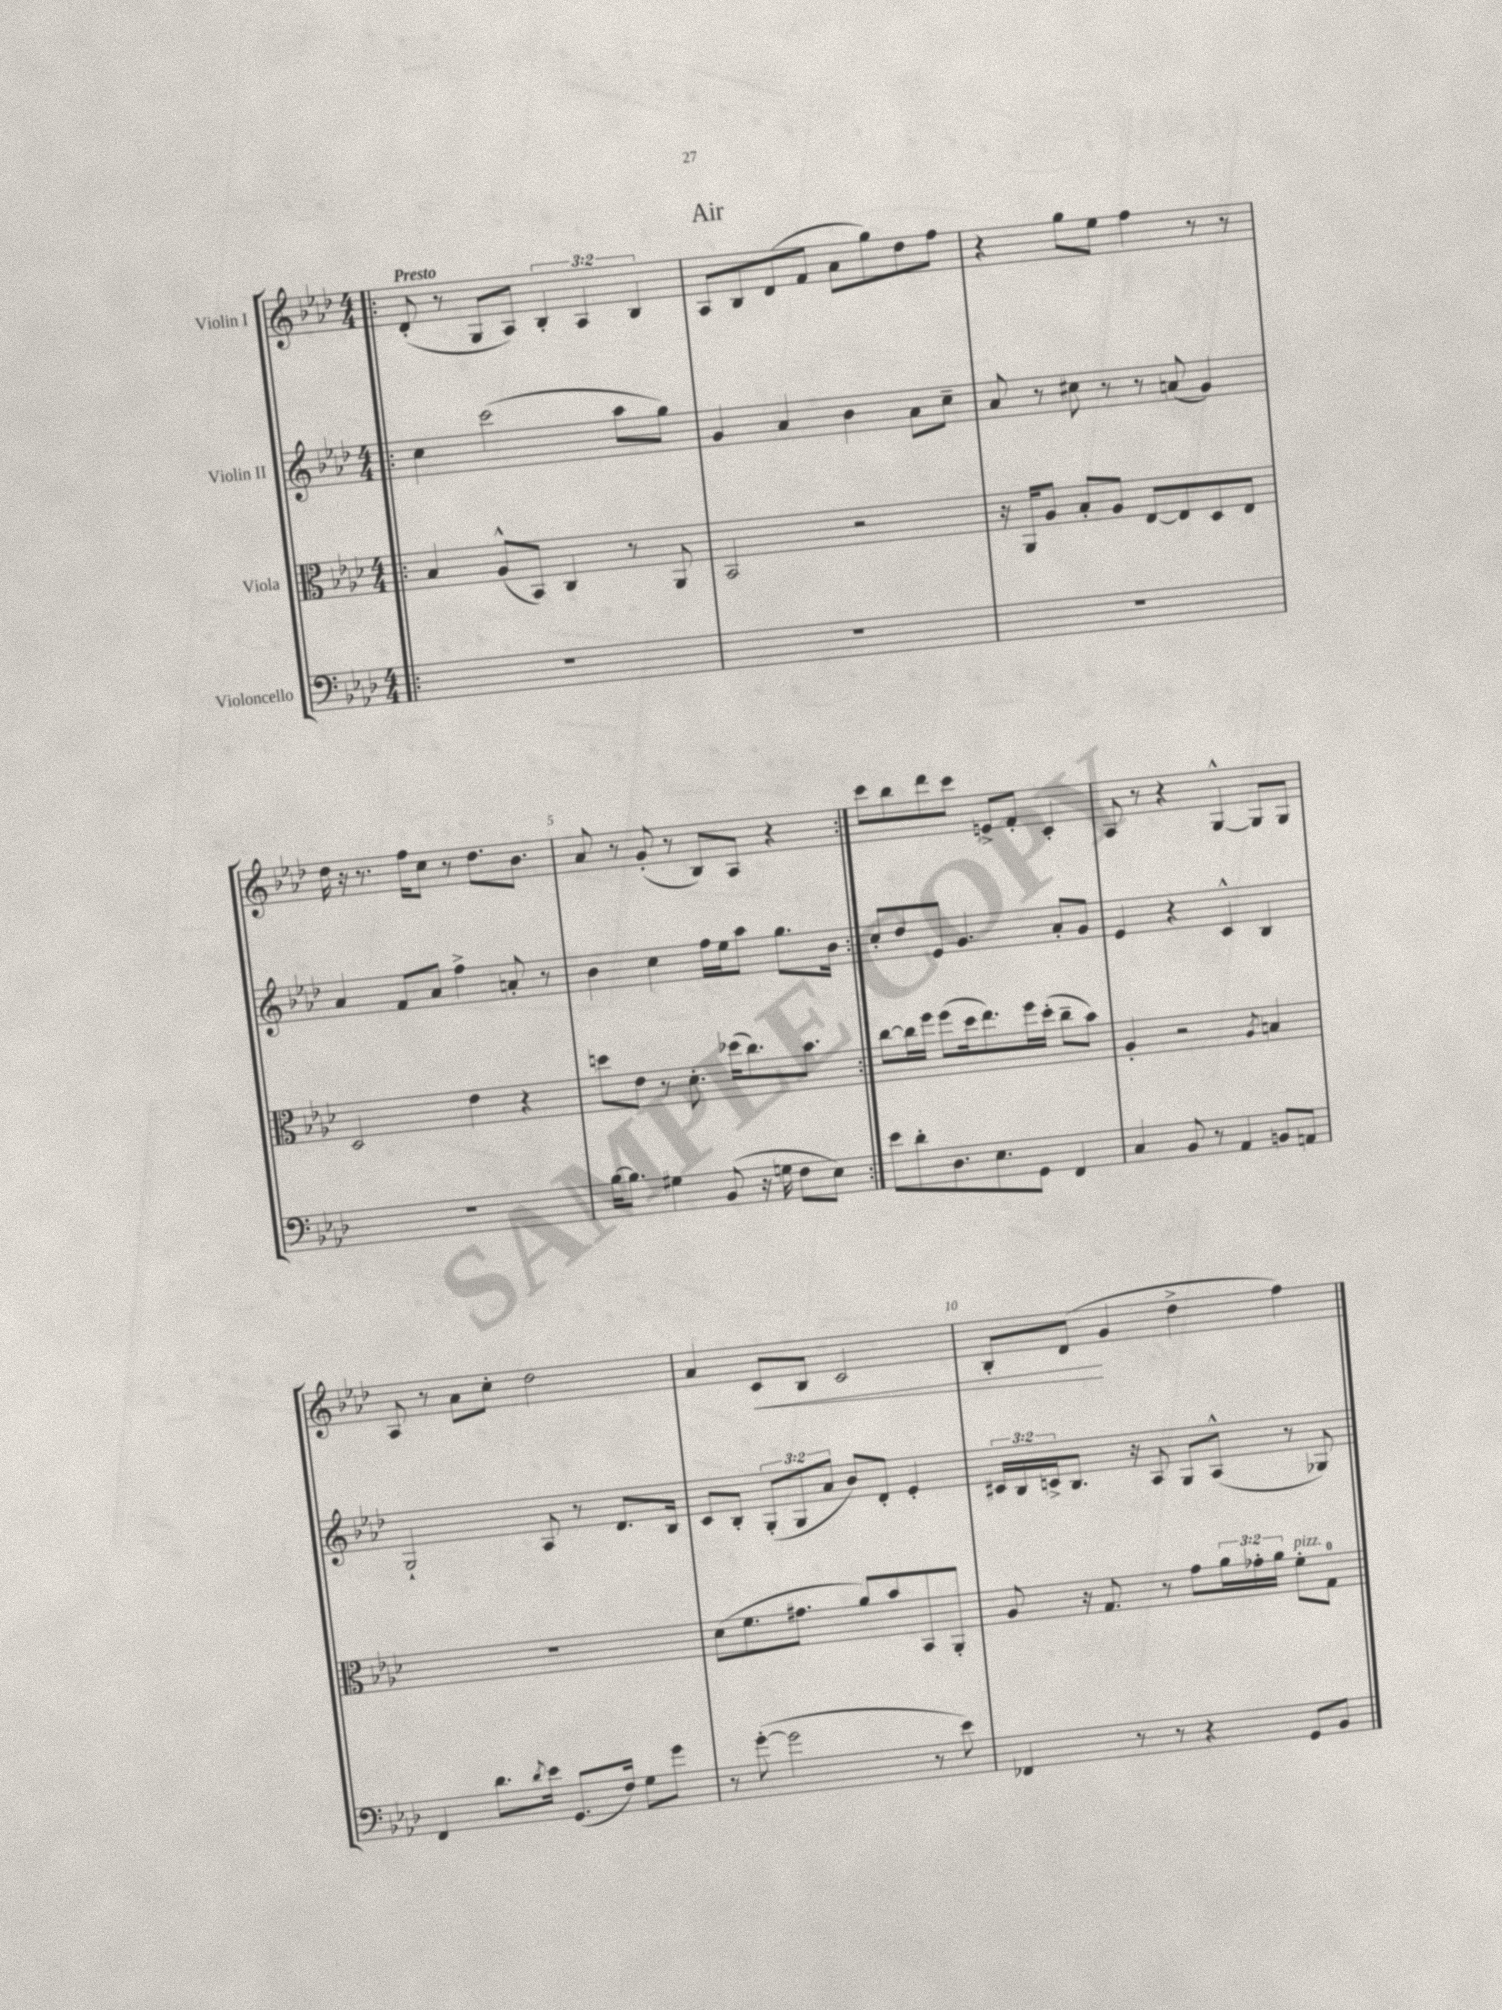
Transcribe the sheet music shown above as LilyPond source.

\header { title = "Air" }
<<
\new StaffGroup <<
\new Staff = "s0" \with { instrumentName = "Violin I" } {
    \clef treble \key aes \major \numericTimeSignature \time 4/4 \override Staff.TupletNumber.text = #tuplet-number::calc-fraction-text \tempo "Presto"
    \repeat volta 2 { \bar ".|:" des'8-.( r8 g8 aes8) \tuplet 3/2 { bes4-. aes4 bes4 } |
    aes8 bes8 des'8( f'8 aes'8 g''8) des''8 f''8 |
    r4 g''8 ees''8 f''4 r8 r8 |
    des''16 r16 r8. f''16 c''8 r8 des''8. bes'8. |
    aes'8 r8 g'8-.( r8 bes8) aes8 r4 | }
    c'''8 bes''8 des'''8 c'''8 e'8-> f'8-. c'4-. |
    aes8 r8 r4 g4~-^ g8 g8 |
    aes8 r8 aes'8 c''8-. des''2 |
    aes'4 c'8\< bes8 c'2 |
    bes8-. des'8\!( g'4 des''4-> f''4) \bar "|." |
}
\new Staff = "s1" \with { instrumentName = "Violin II" } {
    \clef treble \key aes \major \numericTimeSignature \time 4/4 \override Staff.TupletNumber.text = #tuplet-number::calc-fraction-text
    \repeat volta 2 { \bar ".|:" c''4 c'''2( aes''8 g''8) |
    g'4 aes'4 bes'4 aes'8 c''8-- |
    aes'8 r8 cis''8 r8 r8 a'8( g'4) |
    aes'4 f'8 aes'8 f''4-> a'8-. r8 |
    bes'4 c''4 f''16 ees''16 aes''8 g''8. bes'16 | }
    c''8-. des''8 ees'8 g'4. aes'8-. g'8 |
    ees'4 r4 c'4-^ bes4 |
    g2-! aes8 r8 des'8. bes16 |
    c'8 bes8-. \tuplet 3/2 { g8-.( g8 aes'8 } bes'8) des'8-. ees'4-. |
    \tuplet 3/2 { cis'16 bes16 c'16-> } bes8. r16 aes8 g8 aes8-^( r8 ges8) \bar "|." |
}
\new Staff = "s2" \with { instrumentName = "Viola" } {
    \clef alto \key aes \major \numericTimeSignature \time 4/4 \override Staff.TupletNumber.text = #tuplet-number::calc-fraction-text
    \repeat volta 2 { \bar ".|:" bes4 aes8-^( bes,8) c4 r8 aes,8 |
    bes,2 r2 |
    r16 aes,16 aes8 bes8-. aes8 ees8~ ees8 des8 ees8 |
    des2 ees'4 r4 |
    d''8 ees'8 r8 des'8.-. des''16( c''8.) bes'8. | }
    c''8~ c''16 f''16 f''8( des''16 ees''8.) f''16 des''16-.( c''8-- bes'8) |
    aes4-. r2 \acciaccatura { aes8 } b4 |
    r1 |
    des'8( f'8. gis'8. aes'8) bes'8 bes,8 aes,8-. |
    aes8 r16 g8. r8 g'8 \tuplet 3/2 { aes'16 ges'16-. aes'16 } f'8-.^\markup { \italic "pizz." } g8-0 \bar "|." |
}
\new Staff = "s3" \with { instrumentName = "Violoncello" } {
    \clef bass \key aes \major \numericTimeSignature \time 4/4
    \repeat volta 2 { \bar ".|:" R1 |
    R1 |
    R1 |
    R1 |
    bes16~ bes8. gis4 bes,8( r16 g16 f8 ees8) | }
    ees'8 des'8-. des8. ees8. g,8 f,4 |
    c4 bes,8 r8 aes,4 b,8 a,8 |
    f,4 des'8. \acciaccatura { des'8 } ees'16 g,8.( f16) g8 g'8 |
    r8 g'8~-.( g'2 r8 ees'8) |
    fes,4 r8 r8 r4 g,8 bes,8 \bar "|." |
}
>>
>>
\layout { \context { \Score \override BarNumber.break-visibility = ##(#f #t #t) barNumberVisibility = #(every-nth-bar-number-visible 5) } }
